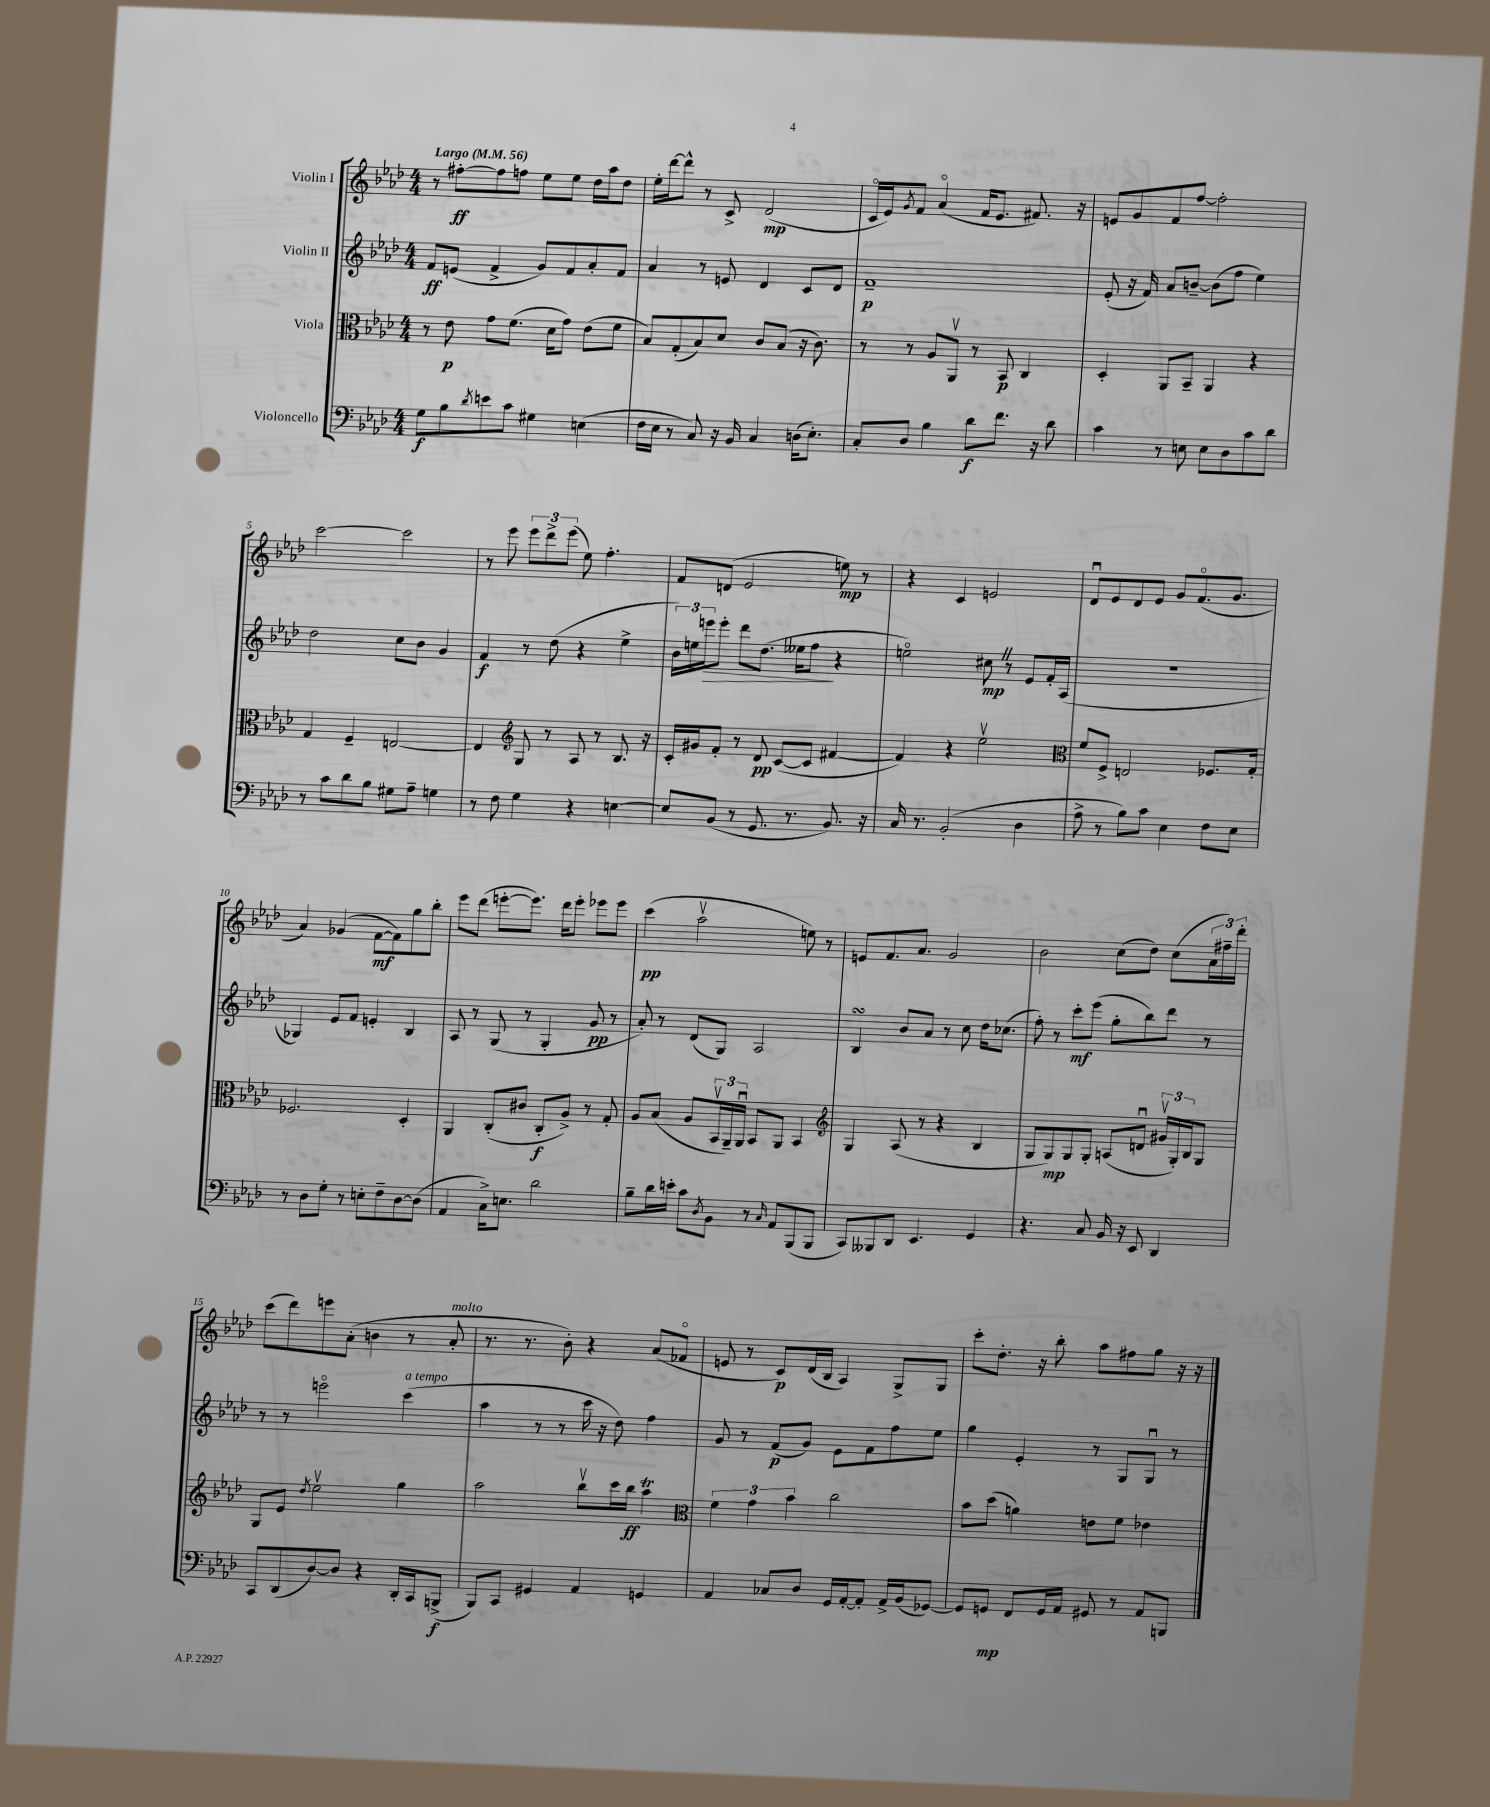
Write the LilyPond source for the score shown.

<<
\new StaffGroup <<
\new Staff = "s0" \with { instrumentName = "Violin I" } {
    \clef treble \key aes \major \numericTimeSignature \time 4/4 \tempo "Largo" 4 = 56
    r8 fis''8~-.\ff fis''8 f''8 ees''8 ees''8 des''16 aes''16 des''8 |
    ees''16-. des'''16~ des'''8-^ r8 c'8-> des'2\mp( |
    c'16\flageolet ees'16) \acciaccatura { g'8 } f'8 aes'4\flageolet( f'16 ees'8. fis'8.) r16 |
    e'8 g'8 f'8 f''8~ f''2-. |
    c'''2~ c'''2 |
    r8 ees'''8 \tuplet 3/2 { ees'''8 des'''8-> ees'''8( } ees''8) f''4.-. |
    f'8 d'8( ees'2 e''8\mp) r8 |
    r4 c'4 e'2 |
    des'8\downbow ees'8 des'8 ees'8 g'8 f'8.\flageolet( g'8. |
    aes'4) ges'4( f'8~\mf f'8) g''8 bes''8-. |
    ees'''8 des'''8( e'''8~-. e'''8.) des'''16 e'''8-. ees'''8 ees'''8 |
    c'''4\pp( aes''2\upbow e''8) r8 |
    e'8 f'8. aes'8. g'2 |
    bes'2 c''8( des''8) c''8( \tuplet 3/2 { aes'16 fis''16--) des'''16-. } |
    c'''8( des'''8) e'''8 aes'8-.( b'4 r8 aes'8-.^\markup { \italic "molto" } |
    r8. r8. bes'8-.) r4 aes'8( fes'8\flageolet |
    e'8 r8 c'8\p) des'16( bes16 aes4) g8-> g8 |
    c'''8-. des''8.-. r16 bes''8-. aes''8 fis''8 g''8 r16 r16 \bar "|." |
}
\new Staff = "s1" \with { instrumentName = "Violin II" } {
    \clef treble \key aes \major \numericTimeSignature \time 4/4
    f'8\ff e'8( f'4-> g'8) f'8 aes'8-. f'8 |
    aes'4 r8 e'8 des'4 c'8 des'8 |
    f'1--\p |
    ees'8-.( r16 f'16) aes'8 b'8~-- b'8( f''8 ees''4) |
    des''2 c''8 bes'8 g'4 |
    f'4\f r8 des''8( r4 ees''4-> |
    \tuplet 3/2 { bes'16) e''16 e'''16\> } e'''8-. des'''8 des''8.( eeses''16 f''8\! r4 |
    e''2\flageolet) cis''8\mp \once \override BreathingSign.text = \markup { \musicglyph "scripts.caesura.straight" } \breathe r8 ees'8 f'16-. aes16( |
    R1 |
    ges4) ees'8 f'8 e'4-. bes4 |
    aes8 r8 g8( r8 g4-. g'8\pp r8 |
    aes'8-.) r8 des'8( g8) aes2 |
    bes4\turn bes'8 aes'8 r8 c''8 des''16 ces''8.( |
    f''8-.) r8 c'''8-.\mf ees'''8( g''8-. bes''8) des'''8 r8 |
    r8 r8 e'''2\flageolet c'''4^\markup { \italic "a tempo" }( |
    aes''4 r8 r8 c'''16 r16 des''8) f''4 |
    g'8 r8 f'8\p( g'8) ees'8 f'8 f''8 ees''8 |
    g''4 ees'4-. r8 g8 g8\downbow r8 \bar "|." |
}
\new Staff = "s2" \with { instrumentName = "Viola" } {
    \clef alto \key aes \major \numericTimeSignature \time 4/4
    r8 ees'8\p g'8 f'8.( des'16 g'8) ees'8( f'8 |
    bes8) g8-.( bes8) des'8 c'8 bes8( r16 c'8.) |
    r8 r8 aes8 aes,8\upbow r8 bes,8\p c4 |
    des4-. aes,8 bes,8-- aes,4 r4 |
    g4 f4-- e2~ |
    e4 \clef treble g8 r8 aes8 r8 bes8. r16 |
    c'16-. gis'16 f'8-. r8 des'8\pp c'8~( c'8 fis'4~ |
    fis'4) r4 ees''2\upbow |
    \clef alto f'8 f8-> e2 fes8. g16-. |
    fes2. des4-. |
    aes,4 c8-.( cis'8 c8-.\f aes8->) r8 g8-. |
    aes8 bes8( aes8 \tuplet 3/2 { bes,16\upbow aes,16--) aes,16\downbow } bes,8 aes,8 bes,4 |
    \clef treble g4 aes8( r8 r4 bes4 |
    g8 g8\mp) g8 g8-. a8( d'8\downbow \tuplet 3/2 { gis'16\upbow g16-.) bes16 } g8 |
    g8 ees'8 \acciaccatura { des''8 } ees''2\upbow g''4 |
    aes''2 bes''8\upbow c'''16 bes''16\ff aes''4\trill |
    \clef alto \tuplet 3/2 { f'4 g'4 bes'4 } c''2 |
    bes'8 des''8( a'4) e'8 f'8 ees'4 \bar "|." |
}
\new Staff = "s3" \with { instrumentName = "Violoncello" } {
    \clef bass \key aes \major \numericTimeSignature \time 4/4
    g8\f bes8 \acciaccatura { des'8 } e'8 c'8 gis4 e4( |
    f16 ees16 r8 c8) r16 bes,16 c4 d16( ees8.-.) |
    c8-. des8 bes4 des'8\f f'8. r16 des'8 |
    c'4 r8 e8 e8 des8 c'8 des'8 |
    r8 c'8 des'8 bes8 gis8 aes8-- g4 |
    r8 f8 g4 r4 e4~ |
    e8 bes,8( r8 g,8. r8. bes,8.) r16 |
    c16 r8. bes,2-.( des4 |
    aes8-> r8 bes8) c'8 ees4 f8 ees8 |
    r8 des8 g8-. r8 e8-. f8-- des8~ des8( |
    aes,4 c16->) e8. des'2 |
    bes8-- des'16 e'16-. c'8 \acciaccatura { des8 } bes,8 r8 \grace { c16 } aes,8 bes,,8( bes,,8 |
    c,8) beses,,8 des,8 ees,4. g,4 |
    r4. c8 bes,16 r16 ees,8 des,4 |
    c,8 des,8( des8~) des8 r4 des,16-. c,16 b,,8->\f( |
    bes,,8) c,8 gis,4 aes,4 g,4 |
    aes,4 ces8 des8 g,16 aes,16~-. aes,8-. aes,16-> bes,16( ges,8~) |
    ges,8 g,8\mp f,8 g,16 aes,16 gis,8 r8 aes,8 b,,8 \bar "|." |
}
>>
>>
